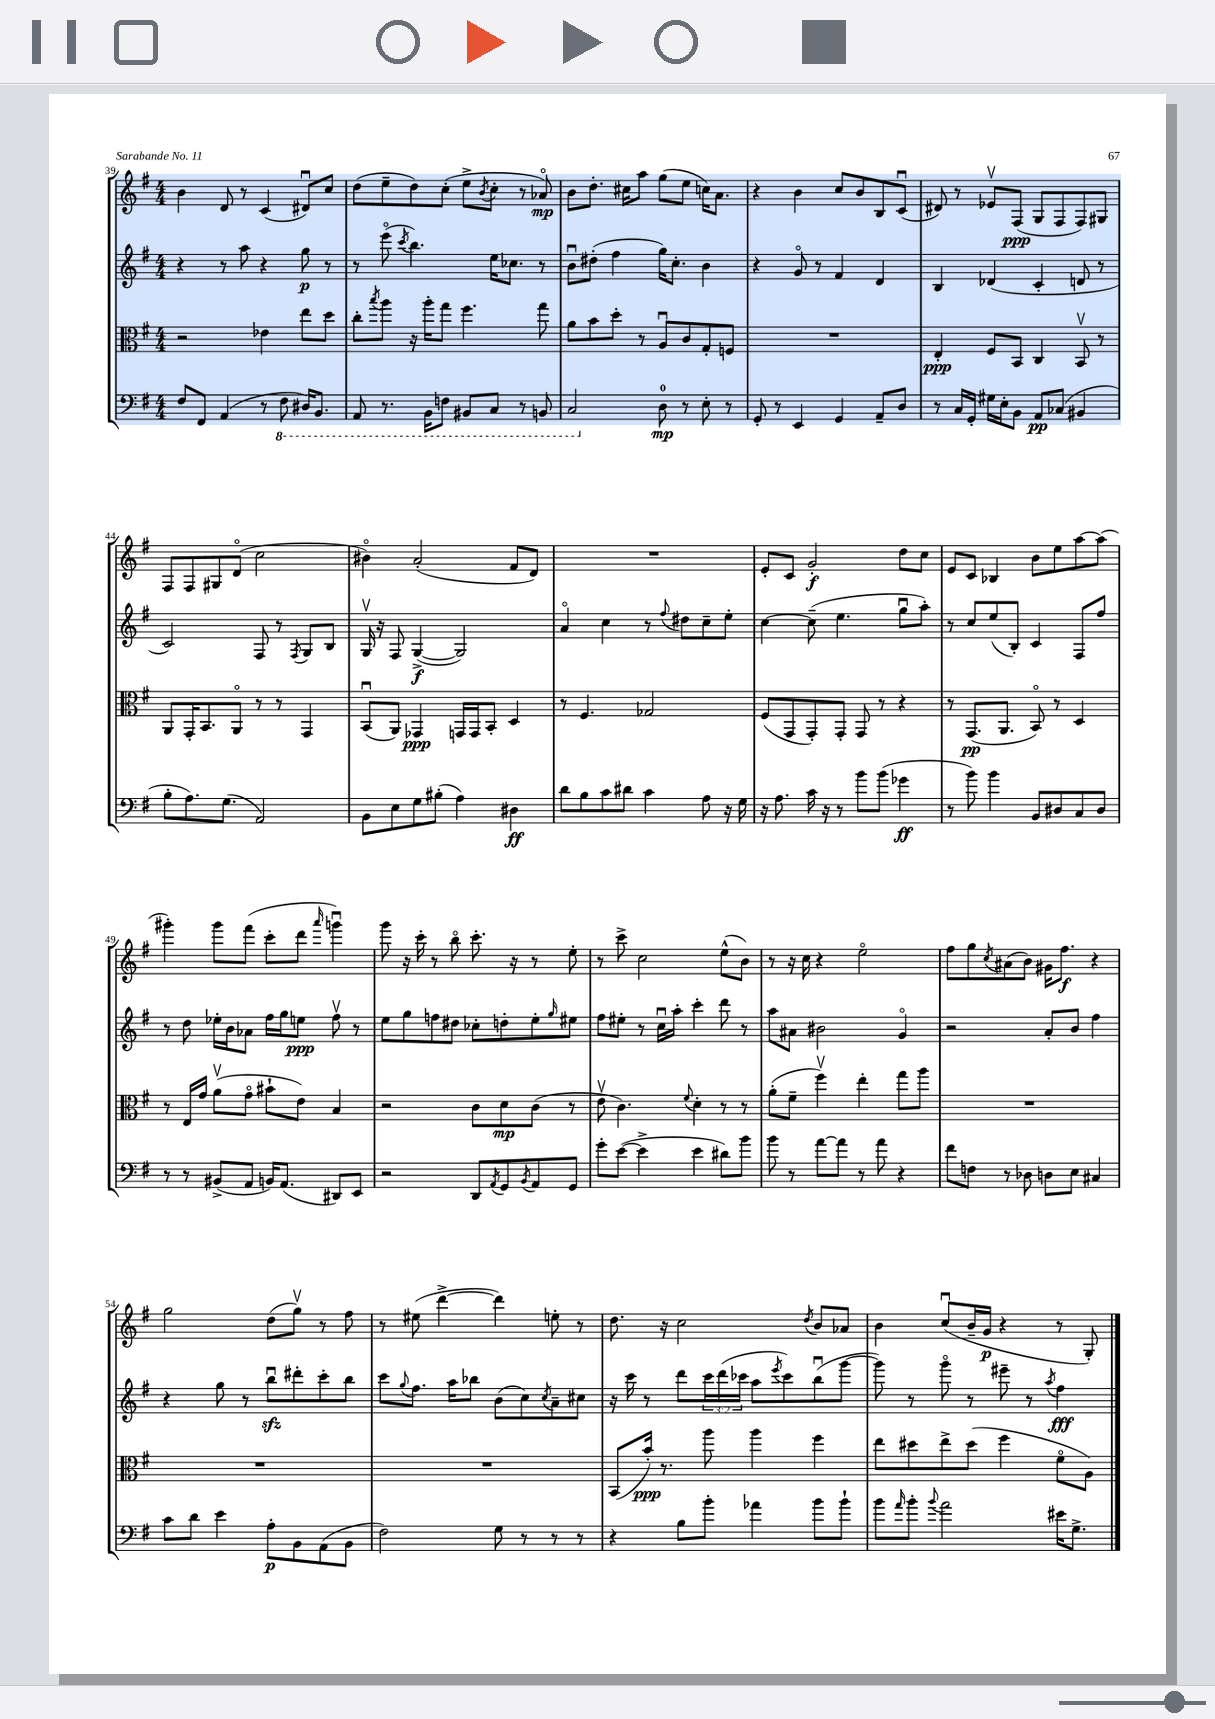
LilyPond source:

<<
\new StaffGroup <<
\new Staff = "s0" {
    \clef treble \key g \major \numericTimeSignature \time 4/4
    b'4 d'8 r8 c'4( dis'8\downbow) c''8 |
    d''8( e''8-- d''8) c''8-.( e''8-> \acciaccatura { b'8 } c''8-. r8 aes'8\flageolet\mp) |
    b'8 d''8.-. cis''16 a''8 g''8( e''8 c''16) a'8. |
    r4 b'4 c''8 b'8 b8 c'8\downbow( |
    dis'8) r8 ees'8\upbow fis8\ppp( g8 fis8 fis8) gis8 |
    fis8 fis8 gis8 d'8\flageolet( c''2 |
    bis'4\flageolet) a'2-.( fis'8 d'8) |
    R1 |
    e'8-. c'8 g'2-.\f d''8 c''8 |
    e'8 c'8 bes4 b'8 e''8 a''8~ a''8( |
    gis'''4-.) gis'''8 fis'''8( c'''8-. d'''8 \grace { a'''16 } g'''4\downbow) |
    g'''8 r16 c'''16-. r8 b''8\flageolet c'''8.-. r16 r8 e''8-. |
    r8 c'''8-> c''2 e''8-^( b'8) |
    r8 r16 c''16 r4 e''2\flageolet |
    fis''8 g''8 \acciaccatura { c''8 } ais'8( b'8) gis'16 fis''8.\f r4 |
    g''2 d''8( g''8\upbow) r8 fis''8 |
    r8 eis''8( d'''4~-> d'''4) e''8-. r8 |
    d''8. r16 c''2 \acciaccatura { d''8 } b'8 aes'8 |
    b'4 c''8\downbow( b'16-- g'16\p r4 r8 g8-.) \bar "|." |
}
\new Staff = "s1" {
    \clef treble \key g \major \numericTimeSignature \time 4/4 \override Staff.TupletNumber.text = #tuplet-number::calc-fraction-text
    r4 r8 a''8 r4 g''8\p r8 |
    r8 e'''8\flageolet( \acciaccatura { c'''8 } b''4.) e''16 ces''8. r8 |
    b'8\downbow dis''8-.( fis''4 g''16) c''8.-. b'4 |
    r4 g'8\flageolet r8 fis'4 d'4 |
    b4 des'4( c'4-. d'8 r8 |
    c'2) fis8 r8 \acciaccatura { fis8 } g8 b8 |
    g16\upbow r16 fis8 g4~->\f( g2) |
    a'4\flageolet c''4 r8 \appoggiatura { fis''8 } dis''8 c''8-- e''8-. |
    c''4~ c''8--( e''4. g''8\downbow a''8-.) |
    r8 c''8 e''8( b8-.) c'4 fis8 fis''8 |
    r8 d''8 ees''16-. b'16 aes'8 fis''16 g''16 e''8\ppp fis''8\upbow r8 |
    e''8 g''8 f''8 dis''8 ces''8-. d''8-. e''8-. \grace { g''16 } eis''8 |
    fis''8 eis''8-. r8 c''16\downbow a''16-. c'''4-. d'''8 r8 |
    a''8 ais'8 bis'2 g'4\flageolet |
    r2 a'8-. b'8 fis''4 |
    r4 g''8 r8 b''8\downbow\sfz dis'''8-. c'''8-. b''8 |
    c'''8 \appoggiatura { g''8 } fis''8. a''16 bes''8 b'8( c''8) \acciaccatura { c''8 } a'8-- cis''8 |
    r16 c'''16 r8 d'''8 \tuplet 3/2 { c'''16 d'''16( ces'''16 } a''8 \acciaccatura { e'''8 } ces'''8) b''8\downbow( g'''8~ |
    g'''8) r8 g'''8\flageolet r8 eis'''8-- r8 \acciaccatura { a''8 } fis''4\fff \bar "|." |
}
\new Staff = "s2" {
    \clef alto \key g \major \numericTimeSignature \time 4/4
    r2 ees'4 e''8 d''8 |
    c''8-. \acciaccatura { b''8 } a''8 r16 a''16-. g''8 fis''4. g''8 |
    a'8 b'8 d''8-. r8 a8\downbow c'8 g8-. f8 |
    R1 |
    e4-.\ppp fis8 b,8 c4 b,8\upbow r8 |
    a,8 g,16-. b,8. a,8\flageolet r8 r8 g,4 |
    b,8\downbow( a,8) ges,4\ppp g,16 g,16 b,8-. d4 |
    r8 fis4. ges2 |
    fis8( g,8 g,8-.) g,8-. g,8 r8 r4 |
    r8 g,8.\pp( a,8. b,8\flageolet) r8 d4 |
    r8 e16 g'16 a'8\upbow( g'8\flageolet bis'8-! e'8) b4 |
    r2 c'8 d'8\mp c'8( r8 |
    e'8\upbow c'4.) \appoggiatura { fis'8 } d'4-. r8 r8 |
    a'8-.( fis'8-- fis''4\upbow) e''4-. g''8 a''8 |
    R1 |
    R1 |
    R1 |
    b,8( b'16-.\ppp) r8. a''8 a''4 fis''4 |
    e''8 dis''8 e''8-> dis''8( fis''4 fis'8\flageolet a8) \bar "|." |
}
\new Staff = "s3" {
    \clef bass \key g \major \numericTimeSignature \time 4/4
    fis8 fis,8 a,4( r8 \ottava #-1 fis,8 dis,16) b,,8. |
    a,,8 r8. b,,16 f,8 bis,,8 c,8 r8 b,,8 |
    c,2 \ottava #0 d8-0\mp r8 e8-. r8 |
    g,8-. r8 e,4 g,4 a,8-- d8 |
    r8 c16 g,16-. gis16 e16-. b,8 a,8\pp ces8( bis,4 |
    b8-. a8.) g8.( a,2) |
    b,8 e8 g8 bis8-.( a4) dis4\ff |
    d'8 b8 c'8 dis'8 c'4 a8 r16 g16 |
    r16 a8. c'16 r16 r8 b'8 b'8( ges'4\ff |
    r8 b'8) b'4 b,8 dis8 c8 dis8 |
    r8 r8 bis,8->( a,8 b,16) a,8.( dis,8) e,8 |
    r2 d,8 \acciaccatura { a,8 } g,8 \acciaccatura { b,8 } a,8 g,8 |
    g'8-. e'8~( e'4-> e'4 dis'8) b'8 |
    b'8 r8 a'8~ a'8 r8 a'8 r4 |
    fis'8 f8 r8 des8 d8 e8 cis4 |
    c'8 d'8 e'4 a8-.\p b,8 a,8( b,8 |
    fis2) g8 r8 r8 r8 |
    r4 b8 b'8-. aes'4 b'8 b'8-! |
    b'8 \grace { a'16 } b'8-. \appoggiatura { b'8 } a'2 eis'16 g8.-> \bar "|." |
}
>>
>>
\layout { \context { \Score currentBarNumber = #39 } }
